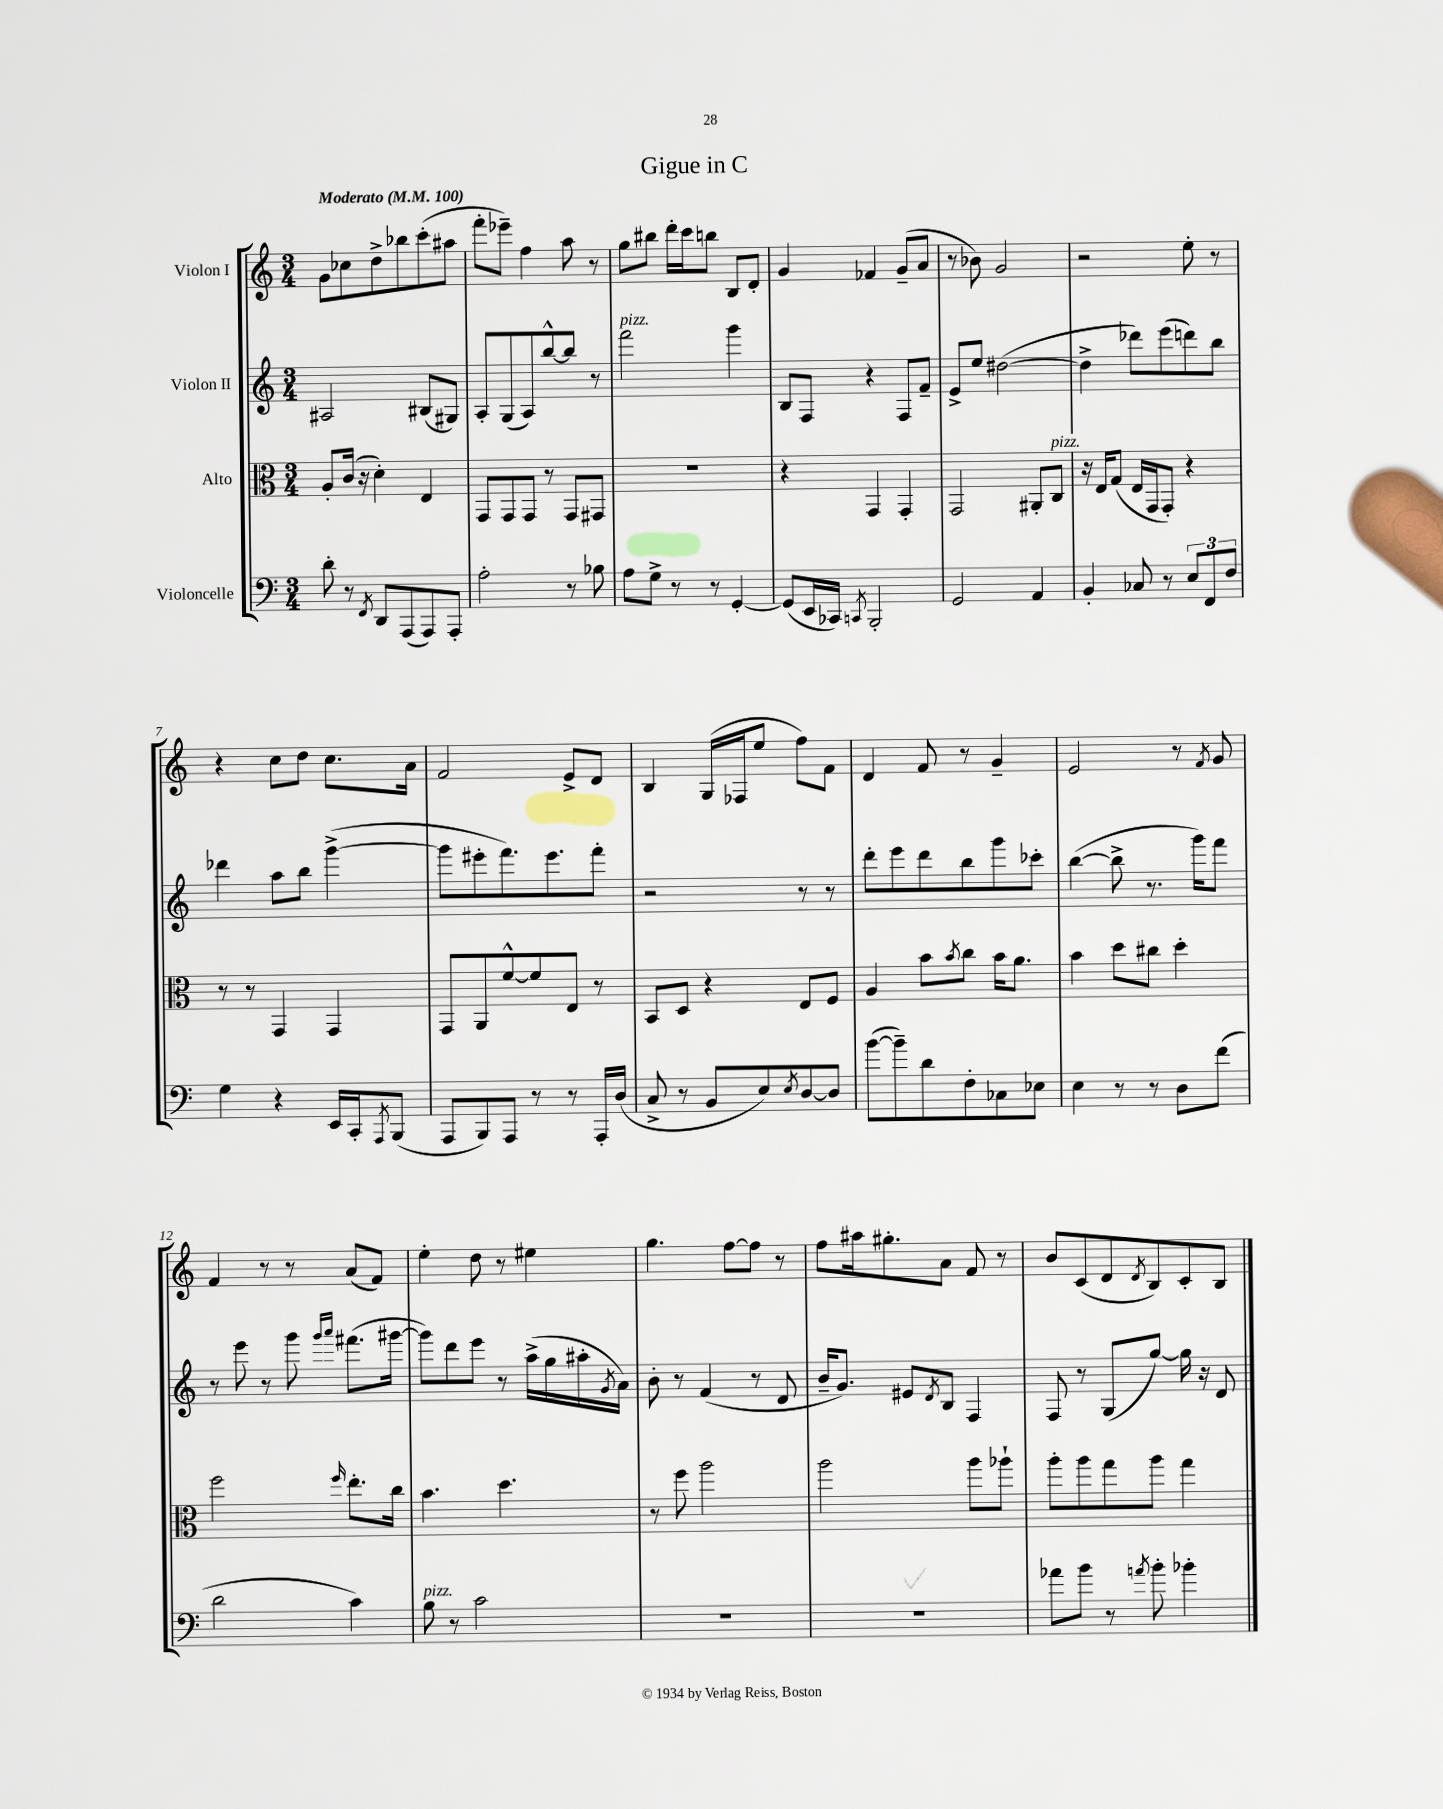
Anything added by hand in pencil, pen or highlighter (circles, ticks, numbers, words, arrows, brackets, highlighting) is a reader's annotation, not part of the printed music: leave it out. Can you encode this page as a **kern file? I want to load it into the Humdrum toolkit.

**kern	**kern	**kern	**kern
*staff4	*staff3	*staff2	*staff1
*clefF4	*clefC3	*clefG2	*clefG2
*k[]	*k[]	*k[]	*k[]
*M3/4	*M3/4	*M3/4	*M3/4
*MM100	*MM100	*MM100	*MM100
8d'	8A'	2A#	8g
8r	(16c	.	8cc-
.	16r	.	.
8qFF	.	.	.
8DD	4d')	.	8dd^
(8AAA	.	.	8bb-
8AAA)	4E	(8B#	(8ccc'
8AAA'	.	8G#)	8aa#
=	=	=	=
2A'	8GG	8A'	8fff'
.	8GG	(8G	8eee-~)
.	8GG	8A)	4ff
.	8r	[8bb^^	.
8r	8GG	8bb]	8aa
8B-	8GG#	8r	8r
=	=	=	=
8A	2.r	2fff	8gg
8G^	.	.	8bb#
8r	.	.	16ddd'
.	.	.	16ccc
8r	.	.	8bb
[4GG'	.	4ggg	8B
.	.	.	8d'
=	=	=	=
(8GG]	4r	8B	4g
16EE	.	8F	.
16CC-)	.	.	.
8qCC	.	.	.
2BBB'	4GG	4r	4f-
.	4GG'	8F	(8g~
.	.	8f~	8a
=	=	=	=
2GG	2GG	8e^	8r
.	.	8ee	8b-)
.	.	([2dd#	2g
4AA	8AA#'	.	.
.	8C	.	.
=	=	=	=
4BB'	16r	4dd#^]	2r
.	16E	.	.
.	(8G	.	.
8C-	16E	8ddd-)	.
.	16GG	.	.
8r	8GG')	(8eee	.
12E	4r	8ddd)	8ee'
12FF	.	.	.
.	.	8bb	8r
12F	.	.	.
=	=	=	=
4G	8r	4ddd-	4r
.	8r	.	.
4r	4GG	8aa	8cc
.	.	8bb	8dd
16EE	4GG	([4ggg^	8.cc
16CC'	.	.	.
8qAAA	.	.	.
(8BBB	.	.	.
.	.	.	16a
=	=	=	=
8AAA	8GG	8ggg]	2f
8BBB)	8AA	8eee#'	.
8AAA	[8f^^	8.fff)	.
8r	8f]	.	.
.	.	8.eee#	.
8r	8E	.	8e^
16AAA'	8r	8fff'	8d
(16D	.	.	.
=	=	=	=
8C^	8BB	2r	4B
8r	8D	.	.
8BB	4r	.	(16G
.	.	.	16F-
8E)	.	.	8ee
8qE	.	.	.
[8D	8E	8r	8ff)
8D]	8F	8r	8f
=	=	=	=
([8b	4A	8ddd'	4d
8b~])	.	8eee	.
8d	8b	8ddd	8f
.	8qb	.	.
8F'	8cc	8bb	8r
8C-	16b	8ggg	4g~
.	8.a	.	.
8E-	.	8ccc-'	.
=	=	=	=
4E	4b	([4bb	2e
8r	8dd	8bb^]	.
8r	8cc#	8.r	.
8D	4dd'	.	8r
.	.	16ggg)	.
.	.	.	8qf
(8f	.	8fff	8g
=	=	=	=
2d	2ff	8r	4f
.	.	8eee	.
.	.	8r	8r
.	.	8ggg	8r
.	.	16qqggg	.
.	16qqff	16qqaaa	.
4c)	8.ee'	(8.fff#	(8a
.	.	.	8f)
.	16cc	[16ggg#	.
=	=	=	=
8B	4.b	8ggg#])	4ee'
8r	.	8ddd	.
2c	.	8eee	8dd
.	4.dd	8r	8r
.	.	(16aa^	4ee#
.	.	16gg	.
.	.	16aa#'	.
.	.	8qg	.
.	.	16a)	.
=	=	=	=
2.r	8r	8b'	4.gg
.	8ff	8r	.
.	2aa	(4f	.
.	.	.	[8ff
.	.	8r	8ff]
.	.	8d	8r
=	=	=	=
2.r	2aa	16b~	8ff
.	.	8.g)	.
.	.	.	16aa#
.	.	.	8.gg#'
.	.	8e#	.
.	.	8qd	.
.	.	8B	8a
.	8aa	4F	8f
.	8aa-`	.	8r
=	=	=	=
8a-	8aa'	8F	8b
8b	8aa	8r	(8c
8r	8gg	(8G	8d
8qa	.	.	8qd
8b'	8aa	[8gg)	8B)
4b-'	4gg	16gg]	8c'
.	.	16r	.
.	.	8d	8B
==	==	==	==
*-	*-	*-	*-
